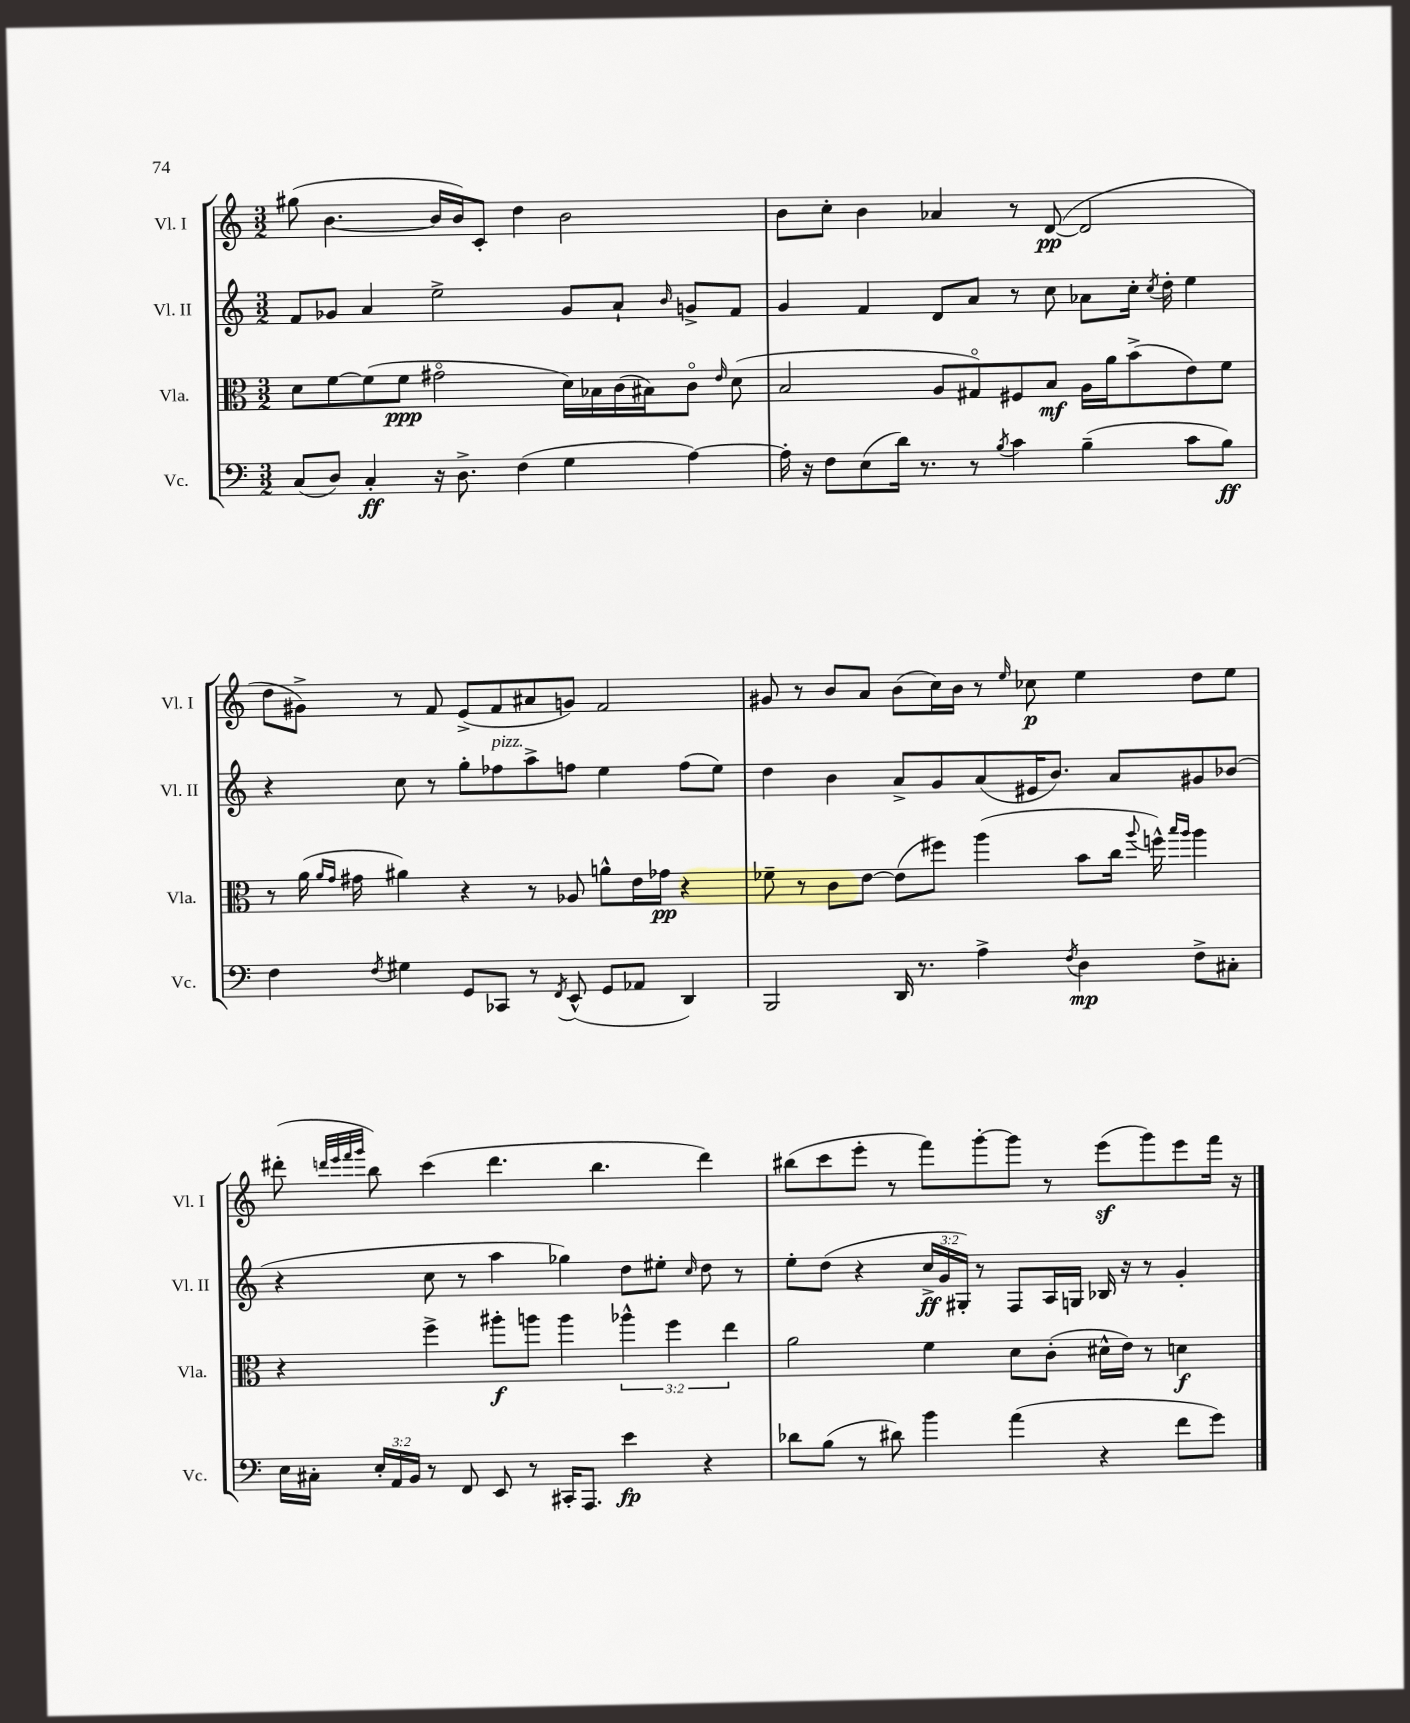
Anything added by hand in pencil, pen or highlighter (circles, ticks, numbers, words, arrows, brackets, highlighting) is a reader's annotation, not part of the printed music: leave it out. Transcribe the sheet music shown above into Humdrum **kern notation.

**kern	**kern	**kern	**kern
*staff4	*staff3	*staff2	*staff1
*clefF4	*clefC3	*clefG2	*clefG2
*k[]	*k[]	*k[]	*k[]
*M3/2	*M3/2	*M3/2	*M3/2
(8C	8d	8f	(8gg#
8D)	[8f	8g-	[4.b
4C'	(8f]	4a	.
.	8f	.	.
16r	2g#o	2ee^	16b]
8.D^	.	.	16b)
.	.	.	8c'
(4F	.	.	4dd
4G	16d)	8g-	2b
.	16B-	.	.
.	(16c	8a`	.
.	16B#)	.	.
.	.	16qqb	.
[4A)	8co	8g^	.
.	16qqe	.	.
.	(8d	8f	.
=	=	=	=
16A']	2B	4g	8b
16r	.	.	.
8F	.	.	8cc'
(8E	.	4f	4b
16d)	.	.	.
8.r	.	.	.
.	8A	8d	4a-
8r	8G#o)	8a	.
8qB	.	.	.
4c	8F#	8r	8r
.	8B	8cc	([8d
(4B~	16A	8a-	2d]
.	16a	.	.
.	(8b^	16cc'	.
.	.	8qcc	.
.	.	16dd'	.
8c	8e)	4ee	.
8B)	8f	.	.
=	=	=	=
4F	8r	4r	8dd
.	(16a	.	8g#^)
.	16qqa	.	.
.	16qqg	.	.
.	16g#	.	.
8qF	.	.	.
4G#	4a#)	8cc	8r
.	.	8r	8f
8GG	4r	8gg'	(8e^
8CC-	.	8ff-	8f
8r	8r	8aa^	8a#
8qFF	.	.	.
(8EE^^	8A-	8ff	8g)
8GG	8a^^	4ee	2f
8AA-	16e	.	.
.	16g-	.	.
4DD)	4r	(8ff	.
.	.	8ee)	.
=	=	=	=
2BBB	8f-~	4dd	8g#
.	8r	.	8r
.	8c	4b	8b
.	[8e	.	8a
16DD	(8e]	8a^	(8b
8.r	.	.	.
.	8ff#)	8g	16cc)
.	.	.	16b
4A^	(4aa	(8a	8r
.	.	.	16qqee
.	.	16e#	8cc-
.	.	8.b)	.
8qF	.	.	.
4D	8b	.	4ee
.	16cc	8a	.
.	8qqaa	.	.
.	16ff^^)	.	.
.	16qqbb	.	.
.	16qqaa	.	.
8F^	4aa	8g#	8dd
8C#'	.	(8b-	8ee
=	=	=	=
16E	4r	4r	(8ddd#'
16C#'	.	.	.
.	.	.	32qqddd
.	.	.	32qqeee
.	.	.	32qqfff
.	.	.	32qqggg
24E'	.	.	8bb)
24AA	.	.	.
24BB	.	.	.
8r	4ff^	8cc	(4ccc
8FF	.	8r	.
8EE	8aa#'	4aa	4.ddd
8r	8aa	.	.
16CC#'	4aa	4gg-)	.
8.AAA	.	.	.
.	.	.	4.bb
4e	6aa-^^	8dd	.
.	.	8ee#'	.
.	6ff	.	.
.	.	16qqcc	.
4r	.	8dd	4ddd)
.	6ee	.	.
.	.	8r	.
=	=	=	=
8d-	2a	8ee'	(8bb#
(8B	.	(8dd	8ccc
8r	.	4r	8eee'
8d#)	.	.	8r
4b	4f	24cc^	8fff)
.	.	24g	.
.	.	24G#')	.
.	.	8r	[8ggg'
(4a	8d	8F	8ggg]
.	(8c'	16A	8r
.	.	16G	.
4r	16d#^^	16B-	(8eee
.	16e)	16r	.
.	8r	8r	8ggg)
8f	4d	4g'	8eee
8g)	.	.	16fff
.	.	.	16r
==	==	==	==
*-	*-	*-	*-
